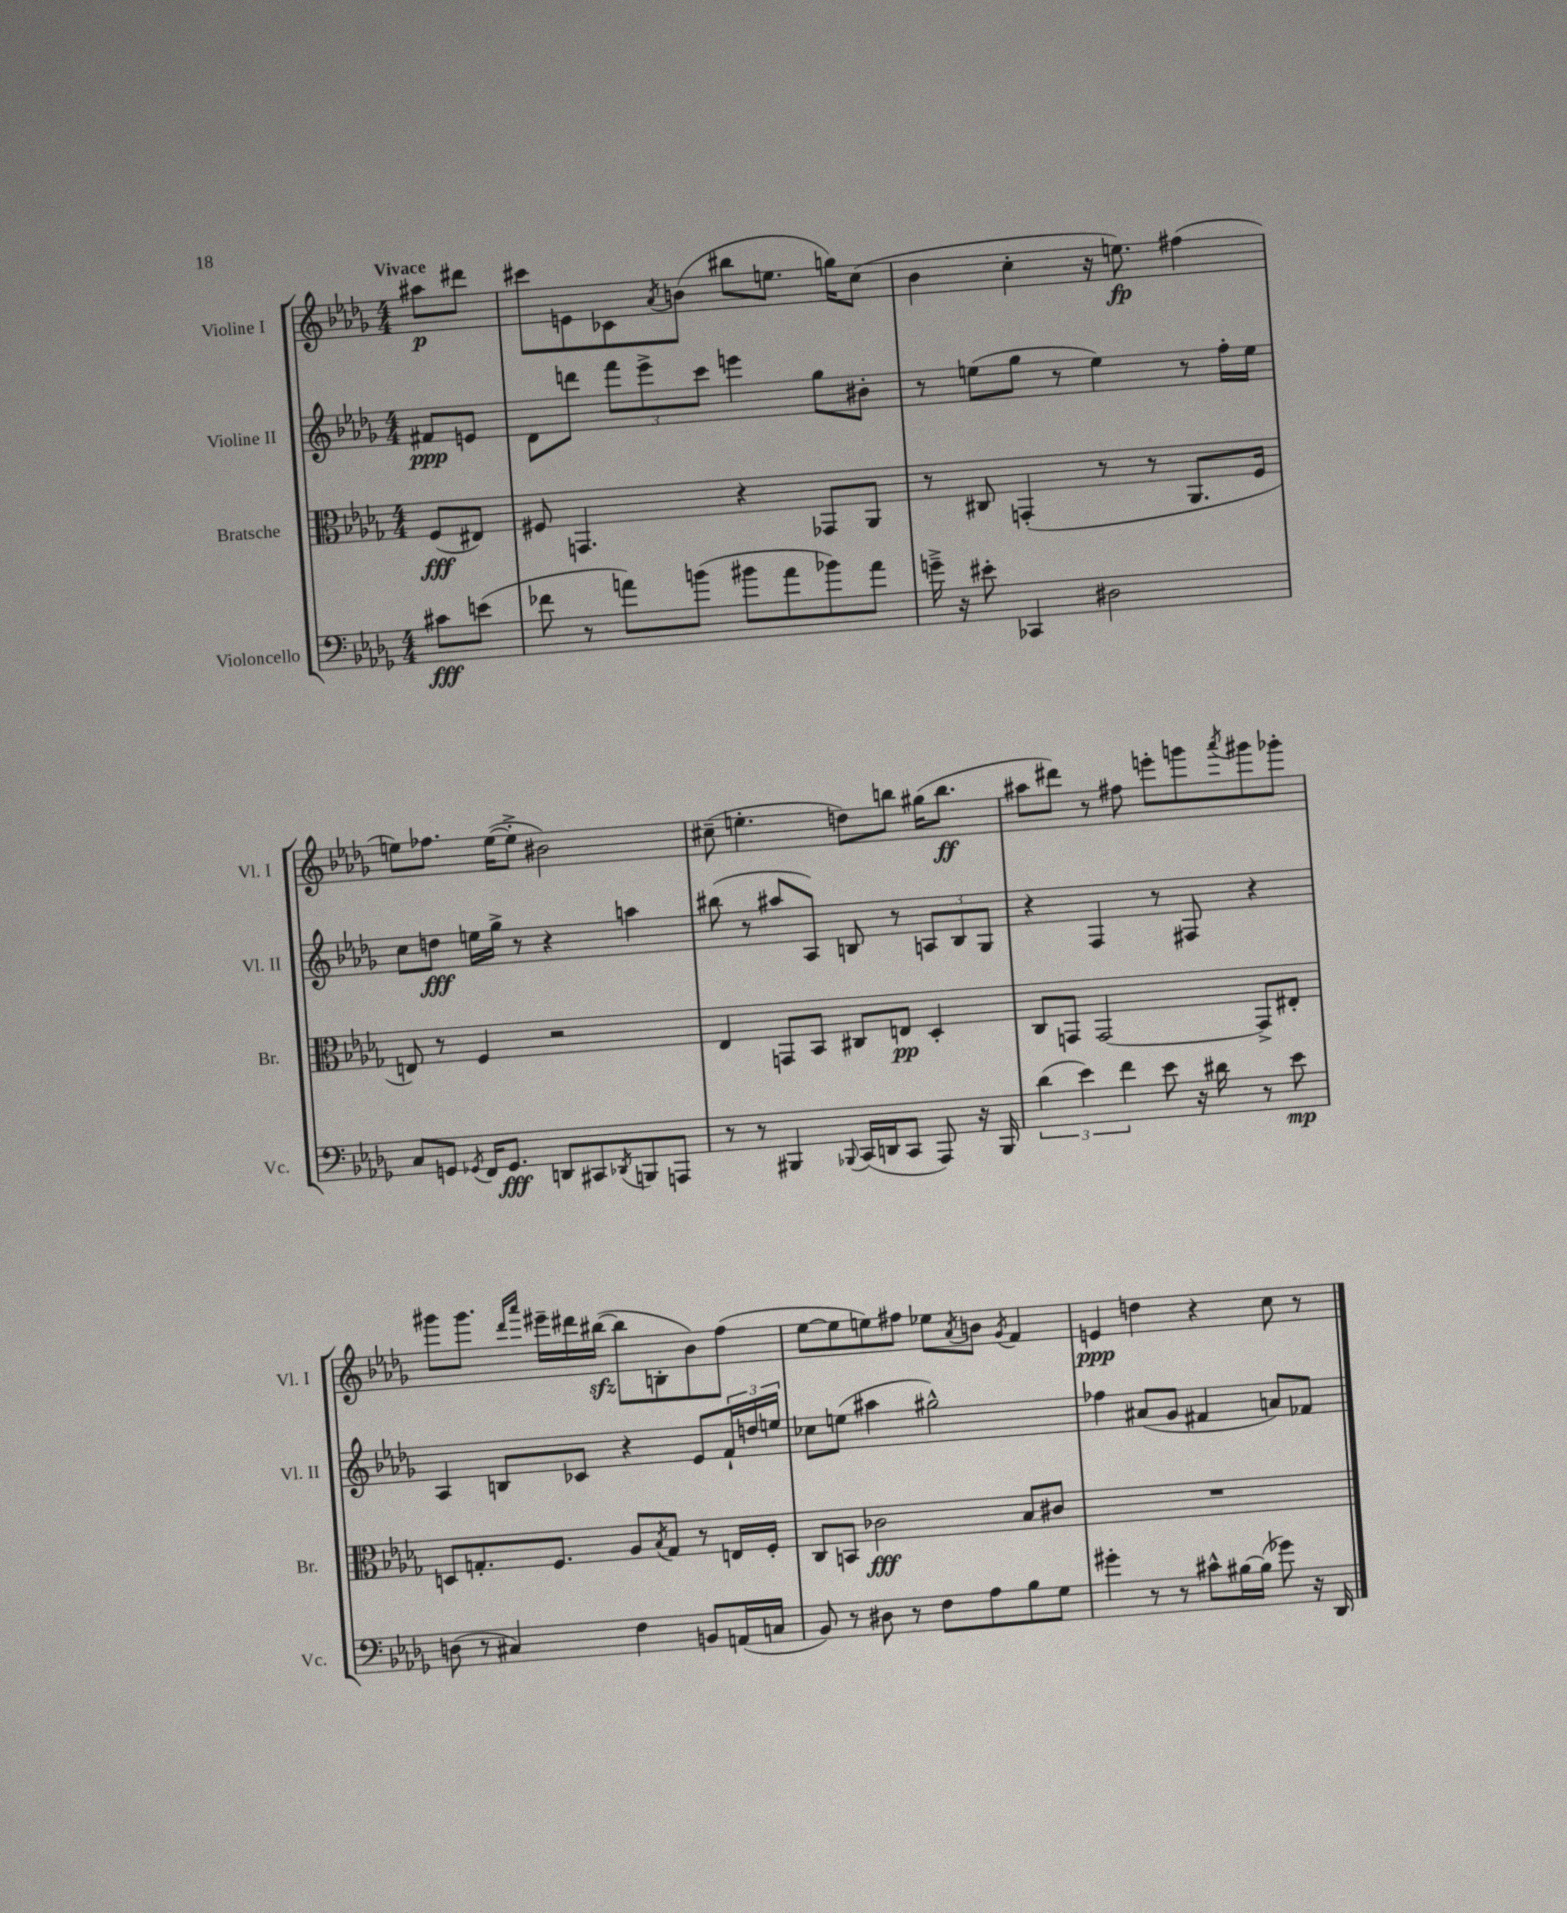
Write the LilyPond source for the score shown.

<<
\new StaffGroup <<
\new Staff = "s0" \with { instrumentName = "Violine I" shortInstrumentName = "Vl. I" } {
    \clef treble \key des \major \numericTimeSignature \time 4/4 \partial 4 \tempo "Vivace"
    ais''8\p dis'''8 |
    cis'''8 e'8 ces'8 \acciaccatura { aes'8 } b'8( bis''8 e''8. g''16) c''8( |
    bes'4 c''4-. r16 e''8.\fp) fis''4( |
    e''8) fes''8. e''16~( e''8-.-> bis'2) |
    cis''8--( e''4.-. d''8) b''8 gis''16( b''8.\ff |
    ais''8 dis'''8) r8 fis''8 e'''8-. g'''8 \acciaccatura { aes'''8 } gis'''8 ges'''8-. |
    gis'''8 gis'''8. \grace { des'''16 aes'''16 } eis'''16-- dis'''16 bis''16~\sfz( bis''8 b8-. bes'8) f''8( |
    ees''8~ ees''8 e''8) fis''8 ees''8 \acciaccatura { aes'8 } b'8 \acciaccatura { ges'8 } f'4 |
    e'4\ppp d''4 r4 c''8 r8 \bar "|." |
}
\new Staff = "s1" \with { instrumentName = "Violine II" shortInstrumentName = "Vl. II" } {
    \clef treble \key des \major \numericTimeSignature \time 4/4 \partial 4
    fis'8\ppp e'8 |
    des'8 d'''8 \tuplet 3/2 { f'''8 ees'''8-> c'''8 } e'''4 ges''8 bis'8-. |
    r8 e''8( ges''8 r8 e''4) r8 f''16-. e''16 |
    c''8 d''8\fff e''16 ges''16-> r8 r4 a''4 |
    bis''8( r8 ais''8 aes8) b8 r8 \tuplet 3/2 { a8 b8 ges8 } |
    r4 f4 r8 fis8 r4 |
    aes4 b8 ces'8 r4 ees'8 \tuplet 3/2 { f'16-! d''16 e''16 } |
    ces''8 e''8( ais''4 gis''2-^) |
    fes''4 ais'8( ges'8 fis'4 a'8) fes'8 \bar "|." |
}
\new Staff = "s2" \with { instrumentName = "Bratsche" shortInstrumentName = "Br." } {
    \clef alto \key des \major \numericTimeSignature \time 4/4 \partial 4
    f8\fff( eis8) |
    fis8 g,4. r4 ges,8 aes,8 |
    r8 cis8 g,4-.( r8 r8 aes,8. f16 |
    e8) r8 f4 r2 |
    ees4 g,8 bes,8 cis8 e8\pp des4-. |
    c8 g,8 g,2~ g,8-> eis8-. |
    d8 g8.-. f8. aes8 \acciaccatura { bes8 } g8 r8 e16 f16-. |
    c8 b,8 ces'2\fff bes8 cis'8 |
    R1 \bar "|." |
}
\new Staff = "s3" \with { instrumentName = "Violoncello" shortInstrumentName = "Vc." } {
    \clef bass \key des \major \numericTimeSignature \time 4/4 \partial 4
    cis'8\fff e'8( |
    fes'8 r8 a'8) b'8( bis'8 a'8 bes'8) a'8 |
    g'16---> r16 eis'8-. ces,4 dis2 |
    c8 g,8 \acciaccatura { ges,8 } f,16 ges,8.\fff d,8 cis,8 \acciaccatura { des,8 } b,,8 a,,8 |
    r8 r8 bis,,4 \appoggiatura { bes,,8 } c,16( d,16 c,8 aes,,8) r16 bes,,16 |
    \tuplet 3/2 { des'4( ees'4) f'4 } ees'8 r16 dis'16 r8 ees'8\mp |
    d8( r8 cis4) f4 b,8 a,16( c16 |
    bes,8) r8 dis8 r8 f8 aes8 bes8 ges8 |
    gis'4-. r8 r8 cis'8-^ bis16~ bis16( ges'8) r16 des,16 \bar "|." |
}
>>
>>
\layout { \context { \Score \remove "Bar_number_engraver" } }
